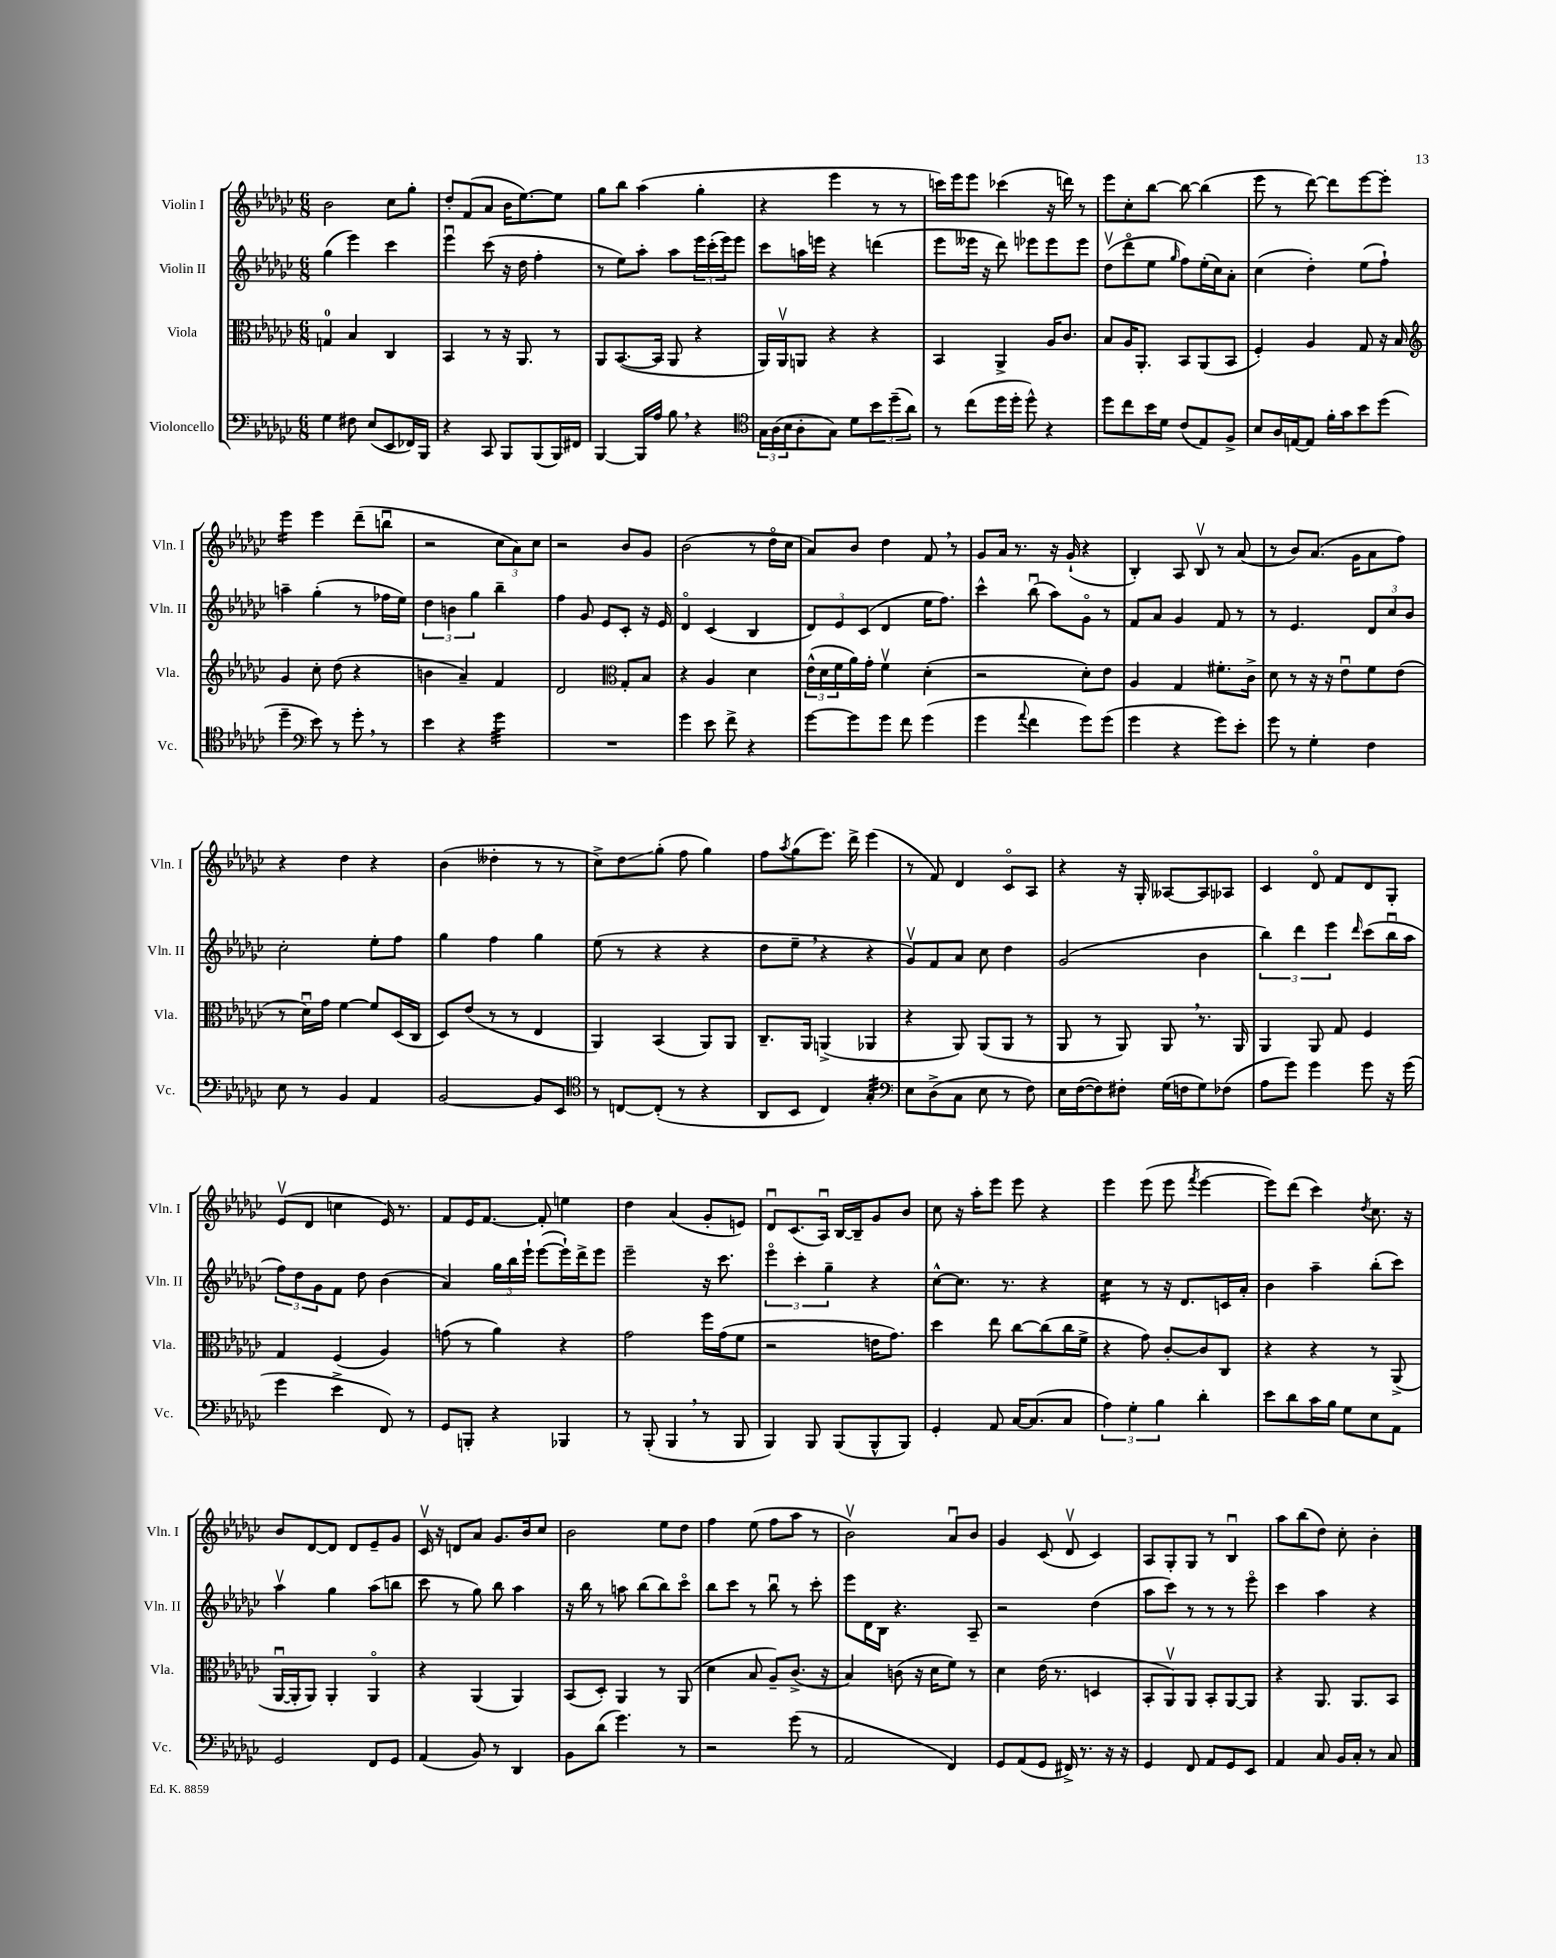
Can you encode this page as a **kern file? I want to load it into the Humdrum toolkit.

**kern	**kern	**kern	**kern
*staff4	*staff3	*staff2	*staff1
*clefF4	*clefC3	*clefG2	*clefG2
*k[b-e-a-d-g-c-]	*k[b-e-a-d-g-c-]	*k[b-e-a-d-g-c-]	*k[b-e-a-d-g-c-]
*M6/8	*M6/8	*M6/8	*M6/8
4G-\	4G/	(4gg-\	2b-\
8F#\	4B-/	4eee-\)	.
(8E-/L	.	.	.
8EE-/	4C-/	4ccc-\	8cc-\L
16FF-/L)	.	.	8gg-'\J
16BBB-/JJ	.	.	.
=	=	=	=
4r	4BB-/	4eee-u\	8dd-'/L
.	.	.	(8f/
8CC-/	8r	(8ccc-\	8a-/J
8BBB-/L	16r	16r	16b-\LK
.	8.AA-/	16dd-\	[8.ee-\)
(8BBB-/	.	4ff'\	.
16BBB-/L)	8r	.	8ee-\]J
16FF#/JJ	.	.	.
=	=	=	=
[4BBB-/	8AA-/L	8r	8gg-\L
.	([8.BB-/	8ee-\L)	8bb-\J
16BBB-/]LL	.	8aa-'\J	(4aa-\
16A-/JJ	16BB-/]Jk	.	.
8B-\	8AA-/	8aa-\L	.
4r	4r	24eee-\L	4gg-'\
.	.	(24ccc-'\	.
.	.	24eee-\J)	.
.	.	8eee-\J	.
=	=	=	=
*clefC4	*	*	*
24G-\LL	16AA-/LL)	8ccc-\L	4r
(24A-\	.	.	.
.	16AA-v/J	.	.
24B-\J	.	.	.
8A-'\	8AA/J	16aa\L	.
.	.	16eee\JJ	.
8G-\J)	4r	4r	4eee-\
8d-\L	.	.	.
12b-\	4r	(4ddd\	8r
(12dd-~\	.	.	.
.	.	.	8r
12a-\J)	.	.	.
=	=	=	=
8r	4BB-/	8eee-\L	16ccc\LL)
.	.	.	16eee-\J
(8cc-\L	.	16eee--\Jk	8eee-\J
.	.	16r	.
16dd-\L	4AA-^/	8ddd-\)	(4ccc-\
16dd-'\JJ	.	.	.
8dd-^^\)	.	8eee-\L	.
4r	16A-/LK	8eee-\	16r
.	8.c-/J	.	16ddd\)
.	.	8eee-\J	8r
=	=	=	=
8dd-\L	8B-/L	(8dd-v\L	8eee-\L
8cc-\	16A-/K	8ddd-o\	8cc-'\
.	8.AA-'/J	.	.
16b-\L	.	8ee-\J	[8bb-\J
16d-\JJ	.	.	.
.	.	16qqgg-/	.
(8c-/L	8BB-/L	8ff\L)	8bb-\_
8E-/)	(8AA-/	(16ee-'\L	(4bb-\]
.	.	16cc-\J)	.
8F^/J	8BB-/J	8a-'\J	.
=	=	=	=
8B-/L	4F'/)	(4cc-\	8eee-\
16A-/L	.	.	8r
[16E/J	.	.	.
8E/]J	4A-/	4dd-'\)	[8ddd-\)
16f'\LL	.	.	8ddd-\]L
16g-\J	.	.	.
8b-\	8G-/	(8ee-\L	[8eee-\
(8dd-\J	16r	8ff`\J)	8eee-'\]J
.	16B-/	.	.
=	=	=	=
*	*clefG2	*	*
4dd-~\	4g-/	4aa~\	4eee-\
*clefF4	*	*	*
8e-\)	8cc-'\	(4gg-'\	4eee-\
8r	(8dd-\	.	.
8g-'\	4r	8r	(8ddd-~\L
8r	.	16ff-\LL	8bbu\J
.	.	16ee-\JJ)	.
=	=	=	=
4e-\	4b\	6dd-\	2r
.	.	6b\	.
4r	4a-~/)	.	.
.	.	6gg-\	.
4g-\	4f/	4bb-~\	12cc-\L
.	.	.	12a-\)
.	.	.	12cc-\J
=	=	=	=
2.r	2d-/	4ff\	2r
.	.	8g-/	.
.	.	8e-/L	.
*	*clefC3	*	*
.	8G-'/L	8c-'/J	8b-/L
.	8B-/J	16r	8g-/J
.	.	16e-/	.
=	=	=	=
4g-\	4r	4d-o/	(2b-\
8e-\	4A-/	(4c-/	.
8f^\	.	.	.
4r	4d-\	4B-/	8r
.	.	.	16dd-o\LL
.	.	.	16cc-\JJ
=	=	=	=
[8g-\L	(24e-^^\LL	12d-/L)	8a-/L)
.	24d-\	.	.
.	24f\	12e-/	.
8g-\]	16a-\)	.	8b-/J
.	.	(12c-/J	.
.	16g-'\JJ	.	.
8g-\J	4fv\	4d-/	4dd-\
8f\	.	.	.
(4g-\	(4d-'\	16ee-\LK	8f/
.	.	8.ff\J)	.
.	.	.	8r
=	=	=	=
4g-\	2r	4ccc-^^\	8g-/L
.	.	.	16a-/Jk
.	.	.	8.r
8qqa-/	.	.	.
4f\	.	(8bb-u\	.
.	.	8aa-\L)	16r
.	.	.	(16g-`/
8g-\L)	8d-'\L)	8g-o\J	4r
(8g-\J	8e-\J	8r	.
=	=	=	=
4g-\	4A-/	8f/L	4B-'/)
.	.	8a-/J	.
4r	4G-/	4g-/	8A-/
.	.	.	8B-v/
8g-\L)	8.f#'\L	8f/	8r
8e-'\J	.	8r	(8a-/
.	16c-^\Jk	.	.
=	=	=	=
8g-\	8d-\	8r	8r
8r	8r	4.e-/	8b-/L)
4G-'\	16r	.	(8.a-/J
.	16r	.	.
.	8e-u\L	.	.
.	.	.	16g-\LK
4F\	8f\	12d-/L	8a-\
.	.	12cc-/	.
.	(8e-\J	.	8ff\J)
.	.	12b-/J	.
=	=	=	=
8E-\	8r	2cc-'\	4r
8r	16d-u\LL)	.	.
.	16g-\JJ	.	.
4BB-/	[4f\	.	4dd-\
4AA-/	8f/]L	8ee-'\L	4r
.	(16D-/L	8ff\J	.
.	16C-/JJ	.	.
=	=	=	=
[2BB-/	8D-/L)	4gg-\	(4b-\
.	(8e-/J	.	.
.	8r	4ff\	4dd--'\
.	8r	.	.
8BB-/]L	4E-/	4gg-\	8r
8EE-/J	.	.	8r
=	=	=	=
*clefC4	*	*	*
8r	4AA-/)	(8ee-\	8cc-^\L)
[8C/L	.	8r	8dd-\
(8C'/]J	(4BB-/	4r	(8gg-'\J
8r	.	.	8ff\
4r	8AA-/L)	4r	4gg-\)
.	8AA-/J	.	.
=	=	=	=
8AA-/L	8.C-~/L	8dd-\L	8ff\L
.	.	.	8qaa-/
8BB-/J	.	8ee-~\J	(8gg-\
.	16AA-/Jk	.	.
4C-/)	(4AA^/	4r	8.eee-\J)
.	.	.	16ddd-^\
4G-'/	4AA-/	4r	(4eee-\
=	=	=	=
*clefF4	*	*	*
8E-\L	4r	8g-v/L)	8r
(8D-^\	.	8f/	8f/)
8C-\J	8AA-/)	8a-/J	4d-/
8E-\	(8AA-/L	8cc-\	.
8r	8AA-/J	4dd-\	8c-o/L
8F\)	8r	.	8A-/J
=	=	=	=
16E-\LL	8AA-/	(2g-/	4r
([16F\J	.	.	.
8F\])	8r	.	.
8F#'\J	8AA-/)	.	16r
.	.	.	16G-'/
(16G-\LL	8AA-/	.	[8A--/L
16F\J	.	.	.
8G-\)	8.r	4b-\	8A--/]
(8F-\J	.	.	8A-/J
.	16AA-/	.	.
=	=	=	=
8A-\L	4AA-/	6bb-\)	4c-/
8g-\J)	.	.	.
.	.	6ddd-\	.
4g-\	8AA-/	.	8d-o/
.	.	6eee-\	.
.	8G-/	.	8f/L
.	.	16qqddd-/	.
8g-\	4F/	(8ccc-\L	8d-/
16r	.	16bb-u\L	8G-'/J
(16g-\	.	16aa-\JJ	.
=	=	=	=
4g-\	4G-/	12ff\L)	(8e-v/L
.	.	12dd-\	.
.	.	.	8d-/J
.	.	12g-\	.
4e-^\	(4F/	8f\J	4cc\
.	.	8dd-\	.
8FF/)	4A-/)	(4b-\	16e-/)
.	.	.	8.r
8r	.	.	.
=	=	=	=
8GG-/L	(8g\	4a-/)	8f/L
8BBB'/J	8r	.	16e-/K
.	.	.	[8.f/J
4r	4a-\)	24gg-\LL	.
.	.	24bb-\	.
.	.	24eee-`\JJ	.
.	.	([8eee-\L	8f'/]
4BBB-/	4r	16eee-`\]L)	4ee\
.	.	16ddd-^\J	.
.	.	8eee-\J	.
=	=	=	=
8r	2g-\	2eee-~\	4dd-\
(8BBB-'/	.	.	.
4BBB-/	.	.	(4a-/
8r	16ff\LL	16r	8g-'/L
.	(16g-\J	8.ccc-\	.
8BBB-/	8f\J	.	8e/J)
=	=	=	=
4BBB-/)	2r	6eee-o\	8d-u/L
.	.	.	(8.c-/
.	.	6ccc-'\	.
8BBB-/	.	.	.
.	.	.	16A-u/Jk)
.	.	6gg-~\	.
(8BBB-/L	.	.	[16B-/LL
.	.	.	16B-~/]J
8BBB-^^/	16e\LK	4r	8g-/
.	8.g-\J)	.	.
8BBB-/J)	.	.	8b-/J
=	=	=	=
4GG-'/	4dd-\	[8cc-^^\L	8cc-\
.	.	8.cc-\]J	16r
.	.	.	16aa-'\LK
8AA-/	8ee-\	.	8eee-\J
.	.	8.r	.
[16C-/LK	[8cc-\L	.	8eee-\
(8.C-/]	.	.	.
.	(8cc-\]	4r	4r
8C-/J	16cc-\L	.	.
.	16f^\JJ	.	.
=	=	=	=
6A-\)	4r	4cc-\	4eee-\
6G-'\	.	.	.
.	8g-\)	8r	(8eee-\
6B-\	.	.	.
.	[8c-'/L	16r	8eee-\
.	.	8.d-/L	.
.	.	.	8qfff/
4d-'\	8c-/]	.	[4eee-\
.	8C-/J	16c/L	.
.	.	16a-'/JJ	.
=	=	=	=
8e-\L	4r	4b-\	8eee-\]L)
8d-\	.	.	(8ddd-\J
16c-\L	4r	4aa-~\	4ccc-\)
16B-\JJ	.	.	.
8G-\L	.	.	.
.	.	.	8qdd-/
8E-\	8r	(8bb-'\L	8.cc-\
8AA-\J	(8AA-^/	8ccc-\J)	.
.	.	.	16r
=	=	=	=
2GG-/	[16AA-u/LL	4aa-v\	8b-/L
.	16AA-'/]J	.	.
.	8AA-/J)	.	[8d-/
.	4AA-'/	4gg-\	8d-/]J
.	.	.	8d-/L
8FF/L	4AA-o/	(8aa-\L	8e-~/
8GG-/J	.	8bb\J	8g-/J
=	=	=	=
(4AA-/	4r	8ccc-\	16c-v/
.	.	.	16r
.	.	8r	8d/L
8BB-/)	(4AA-/	8gg-\)	8a-/J
8r	.	8bb-\	8.g-/L
4DD-/	4AA-/)	4aa-\	.
.	.	.	16b-/k
.	.	.	8cc-/J
=	=	=	=
8BB-\L	(8BB-/L	16r	2b-\
.	.	16bb-\	.
(8d-\J	8D-'/J)	8r	.
4.g-\)	4AA-/	8aa\	.
.	.	(8bb-\L	.
.	8r	8bb-\)	8ee-\L
8r	(8AA-/	8ccc-o\J	8dd-\J
=	=	=	=
2r	4d-\	8bb-\L	4ff\
.	.	8ccc-\J	.
.	8B-/	8r	(8ee-\
.	8A-~/L)	8bb-u\	8ff\L
(8g-\	(8.c-^/J	8r	8aa-\J
8r	.	8ccc-'\	8r
.	16r	.	.
=	=	=	=
2AA-/	4B-/)	8eee-\L	2b-v\)
.	.	16d-\L	.
.	.	16B-\JJ	.
.	(8c\	4.r	.
.	16r	.	.
.	16d-\LK	.	.
4FF/)	8f\J)	.	8a-u/L
.	8r	8A-~/	8b-/J
=	=	=	=
8GG-/L	4d-\	2r	4g-/
(8AA-/	.	.	.
8GG-/J	(16e-\	.	(8c-/
.	8.r	.	.
16FF#^/)	.	.	8d-v/
8.r	.	.	.
.	4D/	(4dd-\	4c-/)
16r	.	.	.
16r	.	.	.
=	=	=	=
4GG-/	8BB-'/L	8aa-\L	8A-/L
.	8AA-v/)	8ccc-\J)	8G-'/
8FF/	8AA-/J	8r	8G-/J
8AA-/L	8BB-'/L	8r	8r
8GG-/	[8AA-/	8r	4B-u/
8EE-/J	8AA-/]J	8eee-o\	.
=	=	=	=
4AA-/	4r	4ccc-\	8aa-\L
.	.	.	(8bb-\
8C-/	8.AA-/	4aa-\	8dd-\J)
16BB-/LL	.	.	8cc-'\
16C-'/JJ	8.AA-/L	.	.
8r	.	4r	4b-'\
8C-/	8BB-/J	.	.
==	==	==	==
*-	*-	*-	*-
